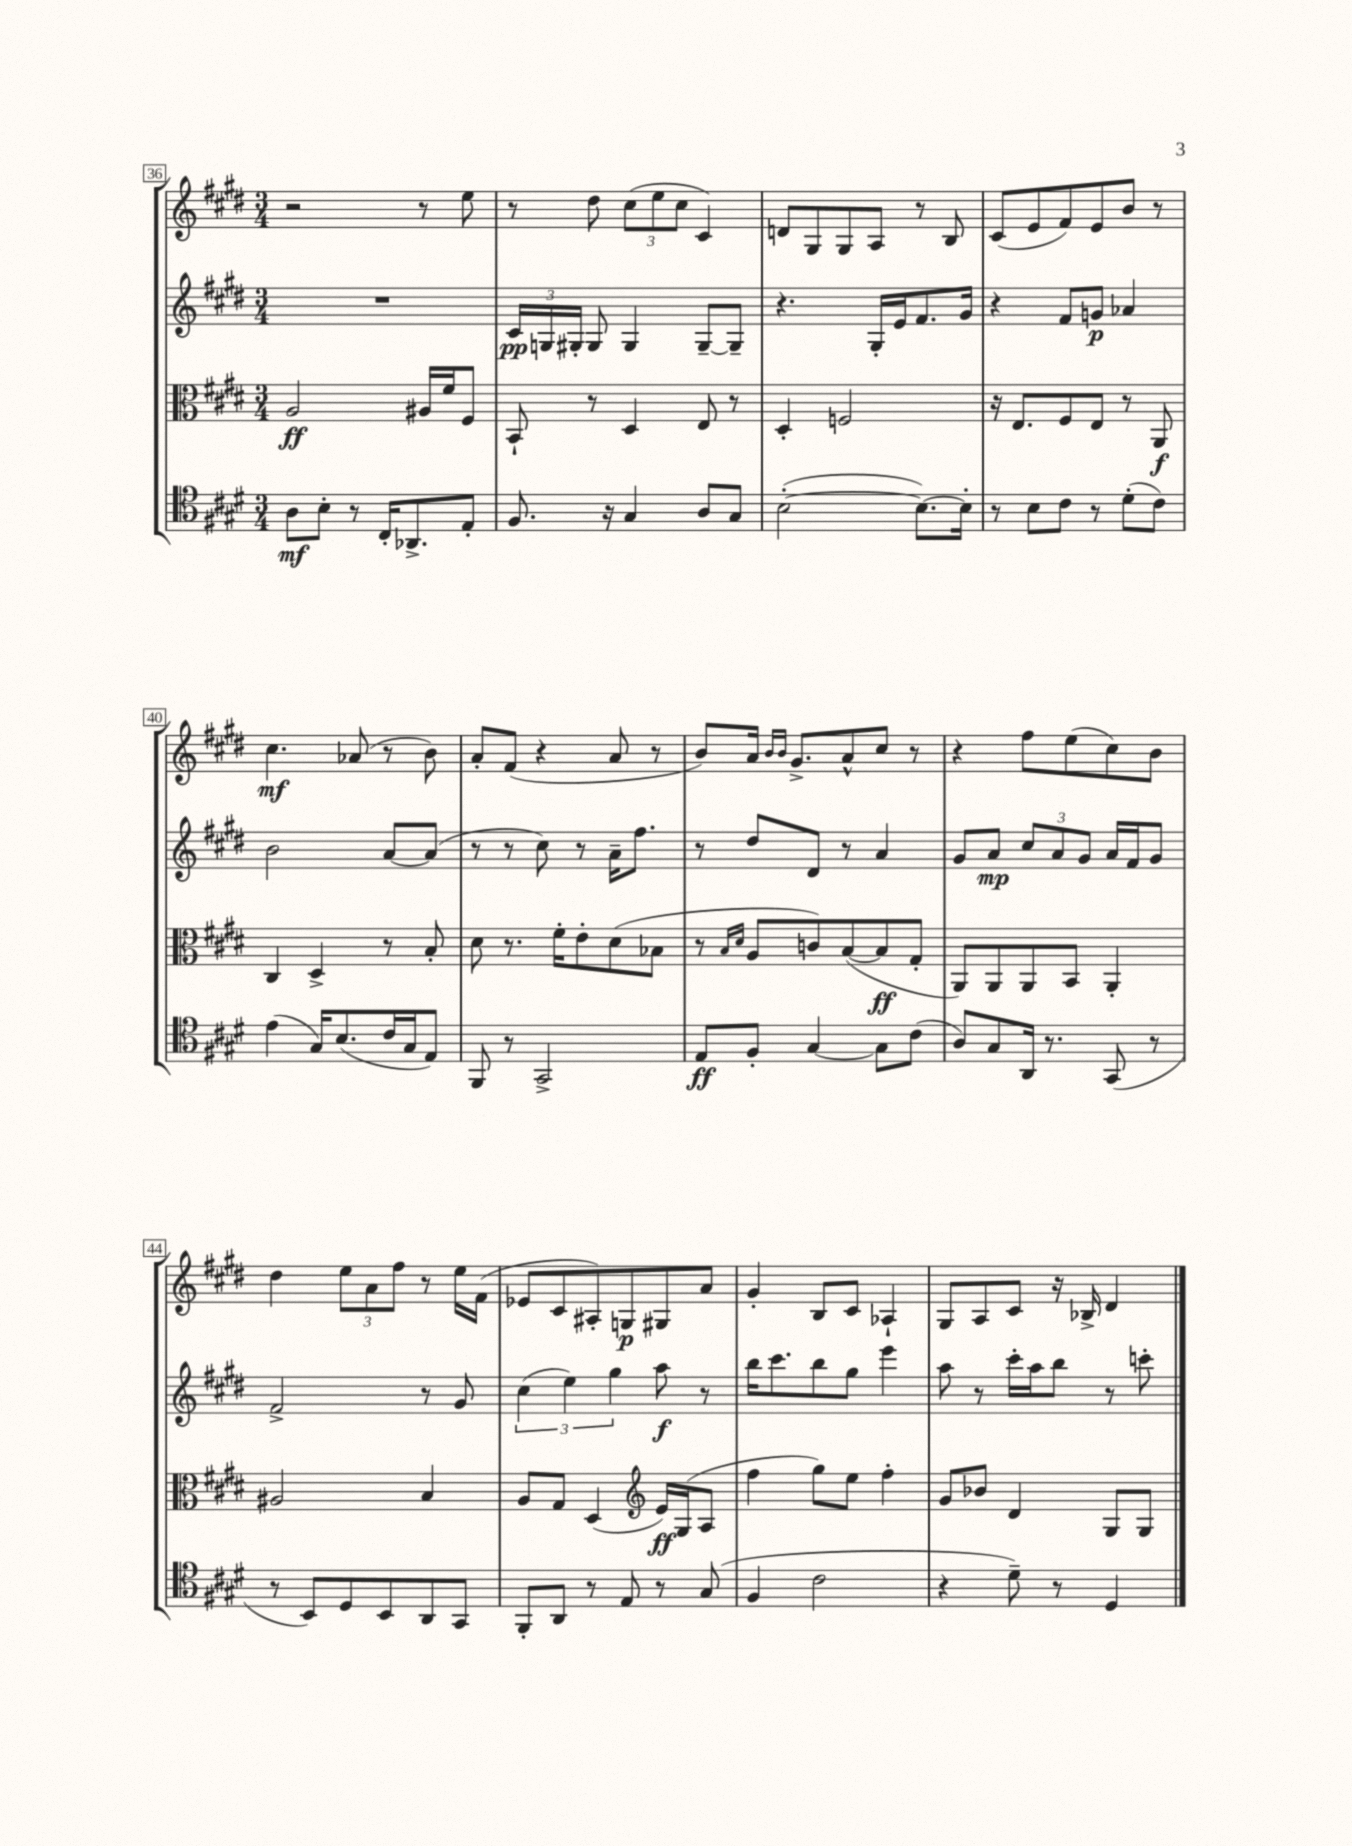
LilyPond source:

<<
\new StaffGroup <<
\new Staff = "s0" {
    \clef treble \key e \major \numericTimeSignature \time 3/4
    \autoBeamOff r2 r8 e''8 |
    r8 dis''8 \tuplet 3/2 { cis''8[( e''8 cis''8] } cis'4) |
    d'8[ gis8 gis8 a8] r8 b8 |
    cis'8[( e'8 fis'8) e'8 b'8] r8 |
    cis''4.\mf aes'8( r8 b'8) |
    a'8[-. fis'8]( r4 a'8 r8 |
    b'8[) a'16] \grace { b'16[ b'16] } gis'8.[-> a'8-^ cis''8] r8 |
    r4 fis''8[ e''8( cis''8) b'8] |
    dis''4 \tuplet 3/2 { e''8[ a'8 fis''8] } r8 e''16[ fis'16]( |
    ees'8[ cis'8 ais8-.) g8\p gis8 a'8] |
    gis'4-. b8[ cis'8] aes4-! |
    gis8[ a8 cis'8] r16 bes16-> dis'4 \bar "|." |
}
\new Staff = "s1" {
    \clef treble \key e \major \numericTimeSignature \time 3/4
    \autoBeamOff R2. |
    \tuplet 3/2 { cis'16[\pp g16 gis16]-. } gis8 gis4 gis8[~-- gis8]-- |
    r4. gis16[-. e'16 fis'8. gis'16] |
    r4 fis'8[ g'8]\p aes'4 |
    b'2 a'8[~ a'8]( |
    r8 r8 cis''8) r8 a'16[-- fis''8.] |
    r8 dis''8[ dis'8] r8 a'4 |
    gis'8[ a'8]\mp \tuplet 3/2 { cis''8[ a'8 gis'8] } a'16[ fis'16 gis'8] |
    fis'2-> r8 gis'8 |
    \tuplet 3/2 { cis''4( e''4) gis''4 } a''8\f r8 |
    b''16[ cis'''8. b''8 gis''8] e'''4 |
    a''8 r8 cis'''16[-. a''16 b''8] r8 c'''8-. \bar "|." |
}
\new Staff = "s2" {
    \clef alto \key e \major \numericTimeSignature \time 3/4
    \autoBeamOff a2\ff ais16[ fis'16 fis8] |
    b,8-! r8 dis4 e8 r8 |
    dis4-. f2 |
    r16 e8.[ fis8 e8] r8 a,8\f |
    cis4 dis4-> r8 b8-. |
    dis'8 r8. fis'16[-. e'8-. dis'8( bes8] |
    r8 \grace { b16[ dis'16] } a8[ c'8) b8~( b8\ff gis8]-. |
    a,8[) a,8 a,8 b,8] a,4-. |
    ais2 b4 |
    a8[ gis8] dis4( \clef treble e'16[\ff) gis16( a8] |
    fis''4 gis''8[) e''8] fis''4-. |
    gis'8[ bes'8] dis'4 gis8[ gis8] \bar "|." |
}
\new Staff = "s3" {
    \clef tenor \key e \major \numericTimeSignature \time 3/4
    \autoBeamOff a8[\mf b8]-. r8 cis16[-. aes,8.-> e8]-. |
    fis8. r16 gis4 a8[ gis8] |
    b2~-.( b8.[~) b16]-. |
    r8 b8[ cis'8] r8 dis'8[-.( cis'8]) |
    e'4( gis16[) b8.( cis'16 gis16 e8]) |
    fis,8 r8 gis,2-> |
    e8[\ff fis8]-. gis4~ gis8[ cis'8]( |
    a8[) gis8 a,16] r8. gis,8( r8 |
    r8 b,8[) dis8 b,8 a,8 gis,8] |
    fis,8[-. a,8] r8 e8 r8 gis8( |
    fis4 cis'2 |
    r4 dis'8--) r8 dis4 \bar "|." |
}
>>
>>
\layout { \context { \Score currentBarNumber = #36 \override BarNumber.stencil = #(make-stencil-boxer 0.1 0.3 ly:text-interface::print) } }
